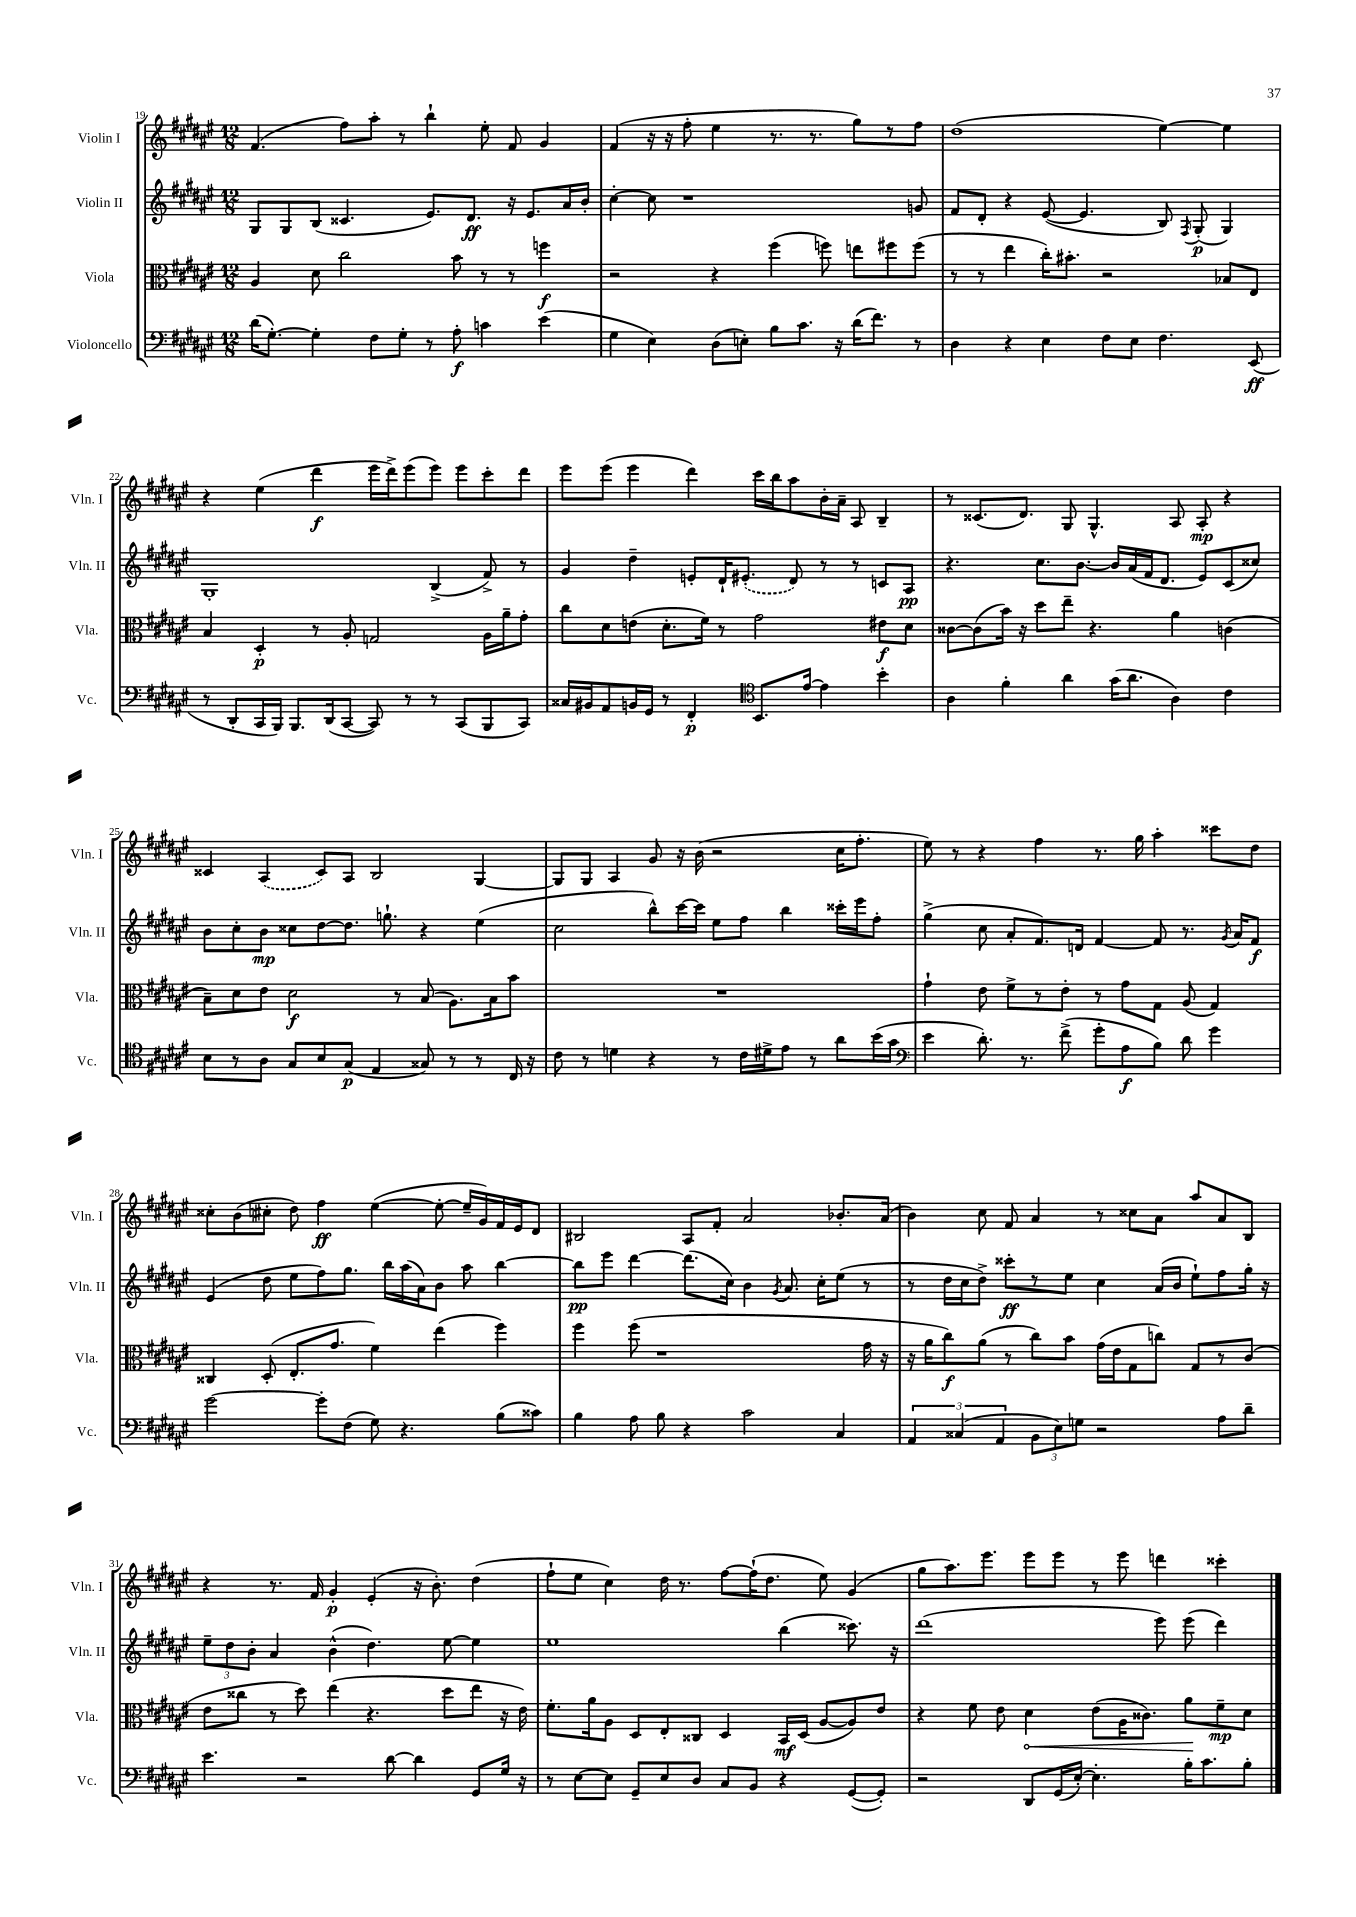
<<
\new StaffGroup <<
\new Staff = "s0" \with { instrumentName = "Violin I" shortInstrumentName = "Vln. I" } {
    \clef treble \key fis \major \numericTimeSignature \time 12/8
    \autoBeamOff fis'4.( fis''8[) ais''8]-. r8 b''4-! eis''8-. fis'8 gis'4 |
    fis'4( r16 r16 fis''8-. eis''4 r8. r8. gis''8[) r8 fis''8] |
    dis''1( eis''4~) eis''4 |
    r4 eis''4( dis'''4\f eis'''16[ dis'''16->) eis'''8( eis'''8]) eis'''8[ cis'''8-. dis'''8] |
    eis'''8[ eis'''8]( eis'''4 dis'''4) cis'''16[ b''16 ais''8 b'16-. ais'16]-- ais8 b4-- |
    r8 cisis'8.[( dis'8.]) gis8 gis4.-^ ais8 ais8-.\mp r4 |
    cisis'4 \once \slurDashed ais4( cisis'8[) ais8] b2 gis4~ |
    gis8[ gis8] ais4 gis'8 r16 b'16( r2 cis''16[ fis''8.]-. |
    eis''8) r8 r4 fis''4 r8. gis''16 ais''4-. cisis'''8[ dis''8] |
    cisis''8[-. b'8( cis''8]-. dis''8) fis''4\ff eis''4~( eis''8~-. eis''16[-- gis'16) fis'16 eis'16 dis'8] |
    bis2 ais8[ fis'8]-. ais'2 bes'8.[-. ais'16]( |
    b'4) cis''8 fis'8 ais'4 r8 cisis''8[ ais'8] ais''8[ ais'8 b8] |
    r4 r8. fis'16 gis'4-.\p eis'4-.( r16 b'8.-.) dis''4( |
    fis''8[-! eis''8] cis''4) dis''16 r8. fis''8[~ fis''16-!( dis''8.] eis''8) gis'4( |
    gis''8[ ais''8.) eis'''8.] eis'''8[ eis'''8] r8 eis'''8 d'''4 cisis'''4-. \bar "|." |
}
\new Staff = "s1" \with { instrumentName = "Violin II" shortInstrumentName = "Vln. II" } {
    \clef treble \key fis \major \numericTimeSignature \time 12/8
    \autoBeamOff gis8[ gis8 b8]( cisis'4. eis'8.[) dis'8.]\ff r16 eis'8.[ ais'16 b'16]-. |
    cis''4~-. cis''8 r1 g'8 |
    fis'8[ dis'8]-. r4 eis'8~( eis'4. b8) \acciaccatura { fis8 } gis8-.\p( gis4) |
    gis1-. b4->( fis'8->) r8 |
    gis'4 dis''4-- e'8[-. dis'16-! \once \slurDashed eis'8.]-.( dis'8) r8 r8 c'8[ ais8]\pp |
    r4. cis''8.[ b'8.]~ b'16[ ais'16( fis'16 dis'8.] eis'8[) cis'8( cisis''8]) |
    b'8[ cis''8-. b'8]\mp cisis''8[ dis''8~ dis''8.] g''8.-! r4 eis''4( |
    cis''2 b''8[-^) cis'''16~ cis'''16] eis''8[ fis''8] b''4 cisis'''16[-. eis'''16 fis''8]-. |
    gis''4->( cis''8 ais'8[-. fis'8.) d'16] fis'4~ fis'8 r8. \acciaccatura { gis'8 } ais'16[ fis'8]\f |
    eis'4( dis''8 eis''8[ fis''8) gis''8.] b''16[ ais''16( ais'16) b'8] ais''8 b''4~ |
    b''8[\pp eis'''8] dis'''4~ dis'''8.[( cis''16]) b'4 \acciaccatura { gis'8 } ais'8. cis''16[-. eis''8]( r8 |
    r8 dis''16[ cis''16 dis''8]->) cisis'''8[-.\ff r8 eis''8] cis''4 ais'16[( b'16] eis''8[-!) fis''8 gis''16]-. r16 |
    \tuplet 3/2 { eis''8[-- dis''8 b'8]-. } ais'4 b'4-^( dis''4.) eis''8~ eis''4 |
    eis''1 b''4( cisis'''8.) r16 |
    dis'''1( eis'''8) eis'''8( dis'''4) \bar "|." |
}
\new Staff = "s2" \with { instrumentName = "Viola" shortInstrumentName = "Vla." } {
    \clef alto \key fis \major \numericTimeSignature \time 12/8
    \autoBeamOff ais4 dis'8 cis''2 b'8 r8 r8 f''4\f |
    r2 r4 fis''4( f''8) e''8[ fis''8 fis''8]( |
    r8 r8 eis''4 cis''16[-.) bis'8.]-. r2 bes8[ eis8] |
    b4 dis4-.\p r8 ais8-. g2 ais16[ ais'16-- gis'8]-. |
    cis''8[ dis'8 e'8]( dis'8.[-. fis'16]) r8 gis'2 eis'8[\f dis'8] |
    cisis'8[~ cisis'8( b'16]) r16 dis''8[ eis''8]-- r4. ais'4 c'4( |
    b8[--) dis'8 eis'8] dis'2\f r8 b8( ais8.[) b16 b'8] |
    R1. |
    gis'4-! eis'8 fis'8[-> r8 eis'8]-. r8 gis'8[ gis8] ais8( gis4) |
    cisis4 dis8-.( eis8.[-. gis'8.] fis'4) eis''4( fis''4) |
    fis''4 fis''8( r1 gis'16 r16 |
    r16 ais'16[ cis''8\f) ais'8]( r8 cis''8[) b'8] gis'16[( eis'16 gis8 c''8]) gis8[ r8 cis'8]( |
    eis'8[ cisis''8] r8 dis''8) eis''4( r4. dis''8[ eis''8] r16 eis'16) |
    fis'8.[-. ais'16 ais8] dis8[ eis8-. cisis8] dis4 b,16[\mf dis16]( ais8[~ ais8) eis'8] |
    r4 fis'8 eis'8 \once \override Hairpin.circled-tip = ##t dis'4\< eis'8[( ais16 cisis'8.]) ais'8[\! fis'8--\mp dis'8] \bar "|." |
}
\new Staff = "s3" \with { instrumentName = "Violoncello" shortInstrumentName = "Vc." } {
    \clef bass \key fis \major \numericTimeSignature \time 12/8
    \autoBeamOff dis'16[( gis8.]~-.) gis4-. fis8[ gis8]-. r8 ais8-.\f c'4 eis'4( |
    gis4 eis4) dis8[( e8]-.) b8[ cis'8.] r16 dis'16[( fis'8.]) r8 |
    dis4 r4 eis4 fis8[ eis8] fis4. eis,8\ff( |
    r8 dis,8[-. cis,16 b,,16]) b,,8.[ dis,16( cis,8]~ cis,8) r8 r8 cis,8[( b,,8 cis,8]) |
    cisis16[ bis,16 ais,8 b,16 gis,16] r8 fis,4-.\p \clef tenor b,8.[ eis'16]~ eis'4 b'4-. |
    ais4 fis'4-. ais'4 gis'16[( ais'8.] ais4) cis'4 |
    b8[ r8 ais8] gis8[ b8 gis8]\p( eis4 gisis8) r8 r8 cis16 r16 |
    cis'8 r8 d'4 r4 r8 cis'16[ dis'16-> eis'8] r8 ais'8[ b'16( gis'16] |
    \clef bass eis'4 dis'8.-.) r8. fis'8->( gis'8[-. ais8\f b8]) dis'8 gis'4 |
    gis'2~ gis'8[-. fis8]( gis8) r4. b8[( cisis'8]) |
    b4 ais8 b8 r4 cis'2 cis4 |
    \tuplet 3/2 { ais,4 cisis4( ais,4 } \tuplet 3/2 { b,8[ eis8) g8] } r2 ais8[ dis'8]-- |
    eis'4. r2 dis'8~ dis'4 gis,8[ gis16] r16 |
    r8 eis8[~ eis8] gis,8[-- eis8 dis8] cis8[ b,8] r4 gis,8[~( gis,8]-.) |
    r2 dis,8[ gis,16( eis16]~-.) eis4.-. b16[-. cis'8. b8]-. \bar "|." |
}
>>
>>
\layout { \context { \Score currentBarNumber = #19 } }
